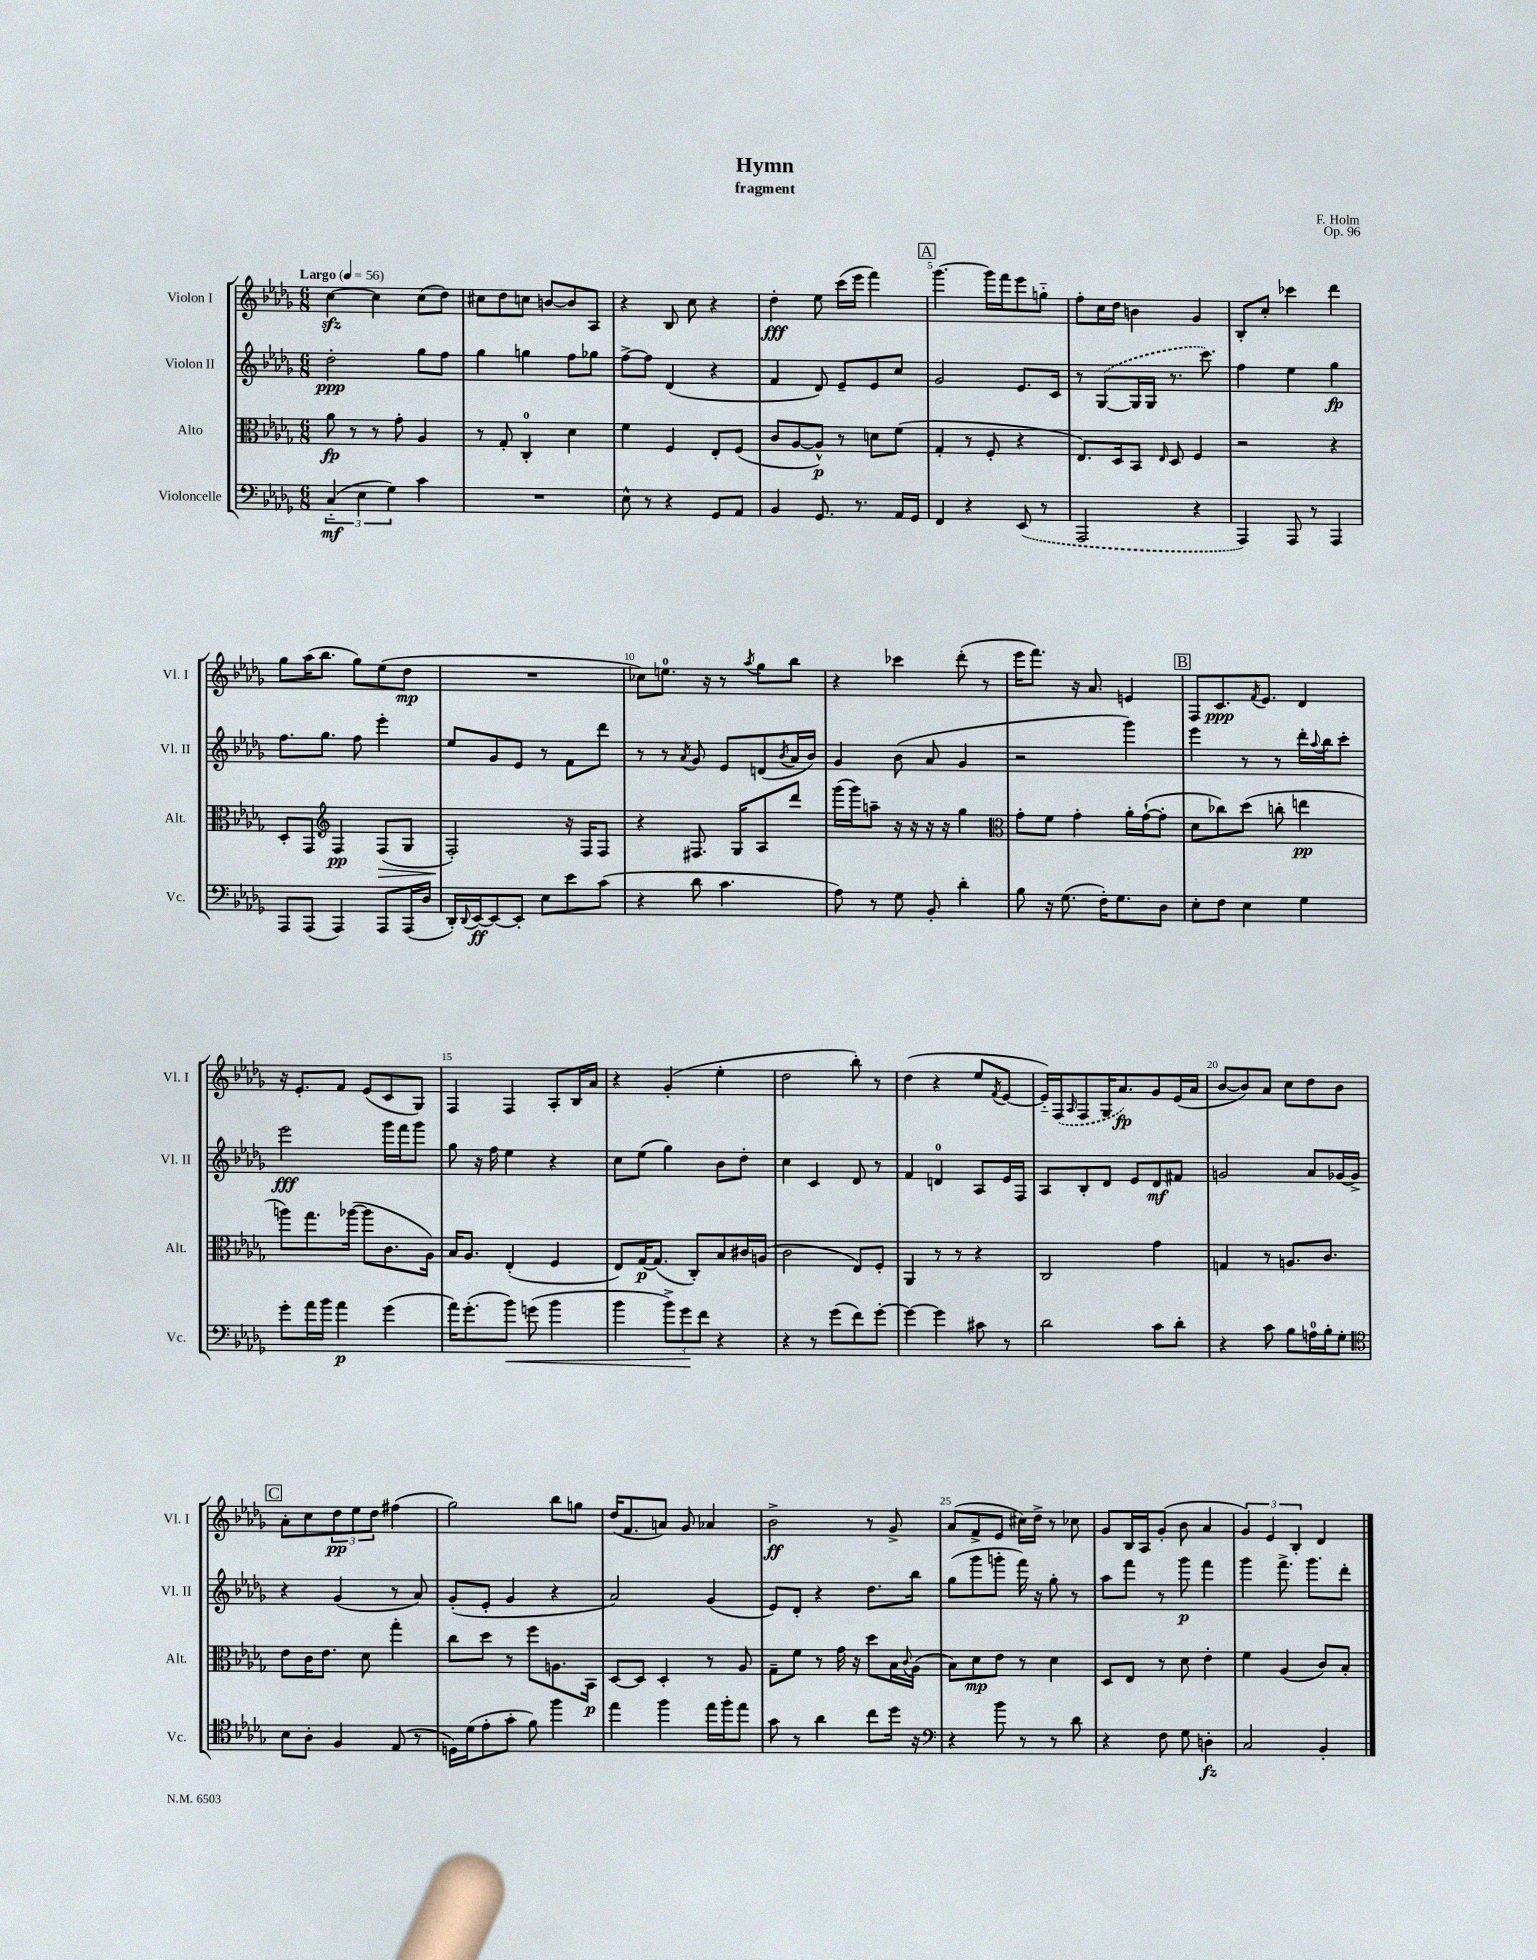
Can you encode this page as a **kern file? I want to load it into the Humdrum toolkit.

**kern	**kern	**kern	**kern
*staff4	*staff3	*staff2	*staff1
*clefF4	*clefC3	*clefG2	*clefG2
*k[b-e-a-d-g-]	*k[b-e-a-d-g-]	*k[b-e-a-d-g-]	*k[b-e-a-d-g-]
*M6/8	*M6/8	*M6/8	*M6/8
*MM56	*MM56	*MM56	*MM56
(6C'~	8a-	2dd-'	[4cc
.	8r	.	.
6E-	.	.	.
.	8r	.	4cc]
6G-)	.	.	.
.	8g-'	.	.
4c	4A-	8gg-	(8cc
.	.	8ff	8dd-)
=	=	=	=
2.r	8r	4gg-	8cc#
.	8G-'	.	8dd-
.	4C'	4gg	8cc
.	.	.	[8b
.	4d-	8ff	8b]
.	.	8gg-	8A-
=	=	=	=
8E-^^	4f	[8ff^	4r
8r	.	8ff]	.
4r	4F	(4d-	8B-
.	.	.	8cc
8GG-	8E-'	4r	4r
8AA-	(8F	.	.
=	=	=	=
4BB-	8c	4f	4dd-'
.	[8A-	.	.
8.GG-	8A-^^])	8d-)	8ee-
.	8r	8e-~	(16ccc
8.r	.	.	16eee-
.	8d	8e-	4fff)
16AA-	(8f	8cc	.
16GG-	.	.	.
=	=	=	=
4FF	4G-'	2g-	[4.ggg-
4r	8r	.	.
.	8F'	.	16ggg-]
.	.	.	16fff
(8EE-	4r	8.e-	8eee-
8r	.	.	8gg'~
.	.	16c	.
=	=	=	=
2AAA-	8.E-)	8r	8ff'
.	.	([8G-	16cc
.	16D-	.	16dd-
.	8BB-	16G-]	4b
.	.	16G-	.
.	16qqE-	.	.
.	8D-	8.r	.
4r	4F	.	4g-
.	.	8.ccc)	.
=	=	=	=
4AAA-)	2r	4ff	8B-'
.	.	.	8cc'
8AAA-	.	4ee-	4ccc-
8r	.	.	.
4AAA-	4r	4gg-	4ddd-
=	=	=	=
8AAA-	8D-'	8.ff	8gg-
(8AAA-	8GG-	.	(16aa-
.	.	8.gg-	8.bb-
*	*clefG2	*	*
4AAA-)	4F	.	.
.	.	8ff	8gg-)
8AAA-	(8F	4eee-'	(8ee-
(16AAA-	8G-	.	8dd-
16D-	.	.	.
=	=	=	=
16DD-')	2F')	8ee-	2.r
8qqDD-	.	.	.
[16EE-	.	.	.
8EE-_	.	8g-	.
8EE-']	.	8e-	.
8E-	.	8r	.
8e-	16r	8f	.
.	16F	.	.
(8c	8F	8ddd-	.
=	=	=	=
4r	4r	8r	8cc-)
.	.	8r	8.ee
.	.	8qa-	.
8d-	8.F#	8g-	.
.	.	.	16r
4.c	.	8e-	8r
.	16G-	.	.
.	.	.	8qaa-
.	8A-	(8d	8gg-
.	.	8qb-	.
.	8ddd-	16a-	8bb-
.	.	16b-)	.
=	=	=	=
8A-)	(16ggg-	4g-	4r
.	16ggg-)	.	.
8r	8aa~	.	.
8G-	16r	(8b-	4ccc-
.	16r	.	.
8BB-'	16r	8a-	.
.	16r	.	.
4d-'	4gg-	4g-	(8ddd-'
.	.	.	8r
=	=	=	=
*	*clefC3	*	*
8B-	8g-'	2r	16eee-
.	.	.	8.fff)
16r	8f	.	.
(8.G-	.	.	.
.	4g-'	.	16r
.	.	.	8.a-
16F')	.	.	.
8.G-	.	.	.
.	16a-'	4ggg-)	4e
.	([16g-`	.	.
8D-	8g-']	.	.
=	=	=	=
8E-'	8d-	4eee-	8F
8F	8cc-)	.	8.c
4E-	(8dd-	8r	.
.	.	.	8qf
.	.	.	8.e-
.	8cc'	8r	.
4G-	4ee	16ddd-'	4d-
.	.	8qqaa-	.
.	.	16bb-	.
.	.	8ccc'	.
=	=	=	=
8g-'	8aa)	2eee-	16r
.	.	.	8.e-'
16a-	8.gg-	.	.
16b-	.	.	.
4a-	.	.	8f
.	([16aa-	.	.
.	8aa-]	.	(8e-
(4g-	8.c	16ggg-	8c
.	.	16fff	.
.	.	8ggg-	8G-)
.	16A-)	.	.
=	=	=	=
16a-)	16B-	8gg-	4F
(8.g-'	8.A-	.	.
.	.	16r	.
.	.	16ff	.
8b-)	(4E-'	4ee-	4F
(8g	.	.	.
4b-	4F	4r	8A-'
.	.	.	16B-
.	.	.	16a-
=	=	=	=
4b-	8E-)	8cc	4r
.	[16G-	(8ee-	.
.	(8.G-]	.	.
12b-^)	.	4gg-)	(4g-'
12g-	.	.	.
.	8C')	.	.
12f	.	.	.
4r	8B-	8b-	4ee-'
.	16c#	8dd-'	.
.	(16A	.	.
=	=	=	=
4r	2c	4cc	2dd-
8r	.	4c	.
(8g-	.	.	.
8f)	8E-)	8d-	8bb-')
[8g-'	8F'	8r	8r
=	=	=	=
4g-_	4AA-	4f	(4dd-
4g-]	8r	4d	4r
.	8r	.	.
8c#	4r	8A-	8ee-
.	.	.	8qf
8r	.	16e-	[8e-
.	.	16F	.
=	=	=	=
2d-	2C	8A-	16e-'~])
.	.	.	(16F
.	.	.	16qqA-
.	.	8B-'	8F
.	.	8d-	16G-
.	.	.	8.a-)
.	.	8e-	.
8c	4g-	8d-	8g-
8d-'	.	8f#	(16e-
.	.	.	16a-
=	=	=	=
4r	4G	2g	[8b-
.	.	.	8b-])
8c	8r	.	8a-
8B-	8.A	.	8cc
16A	.	8a-	8dd-
16B-'	8.c	.	.
8G-'	.	[16g-	8b-
.	.	16g-^]	.
=	=	=	=
*clefC4	*	*	*
8B-	8e-	4r	8a-'
8A-'	16c	.	8cc
.	8.e-	.	.
4F	.	(4g-	12dd-
.	.	.	12ee-
.	8d-	.	.
.	.	.	12dd-
(8E-	4gg-'	8r	(4ff#
8r	.	8a-)	.
=	=	=	=
16D)	8cc	(8g-'	2gg-)
(16d-	.	.	.
8e-'	8dd-	8e-'	.
8g-'	8r	4g-	.
8f)	8ff	.	.
4ff	8.A	4r	8bb-
.	.	.	8gg
.	16BB-	.	.
=	=	=	=
4ee-	[8D-	2a-)	(16dd-
.	.	.	8.f
.	8D-]	.	.
4ff	4D-'	.	8a)
.	.	.	8g-
16ee-	8r	(4g-	4a-
16ff'	.	.	.
8ee-	8A-	.	.
=	=	=	=
8g-	8G-~	8e-)	2b-^
8r	8f	8d-'	.
4a-	8r	4r	.
.	16g-	.	.
.	16r	.	.
8cc	8dd-	8.dd-	8r
16dd-	16B-	.	8g-^
.	8qqc	.	.
16r	(16A-	16bb-	.
=	=	=	=
*clefF4	*	*	*
4r	8B-)	(8gg-	(8a-
.	8d-	8ggg-	8f^
8b-	8e-	8ggg'	8e-
8r	8r	16fff)	16cc#)
.	.	16r	16dd-^
8r	4d-	8gg-'	8r
8d-	.	8r	8cc-
=	=	=	=
4r	8D-	8aa-	8g-
.	8E-	8fff	16B-
.	.	.	16A-
8F	8r	8r	(8g-'
8G-	8d-	8ggg-	8b-
4D'	4e-'	4fff	4a-
=	=	=	=
2C	4f	4ggg-	6g-)
.	.	.	6e-
.	(4A-	8.fff^	.
.	.	.	6B-'
.	.	8.ggg-	.
4BB-'	8c)	.	4d-
.	8B-'	8ddd-'	.
==	==	==	==
*-	*-	*-	*-
